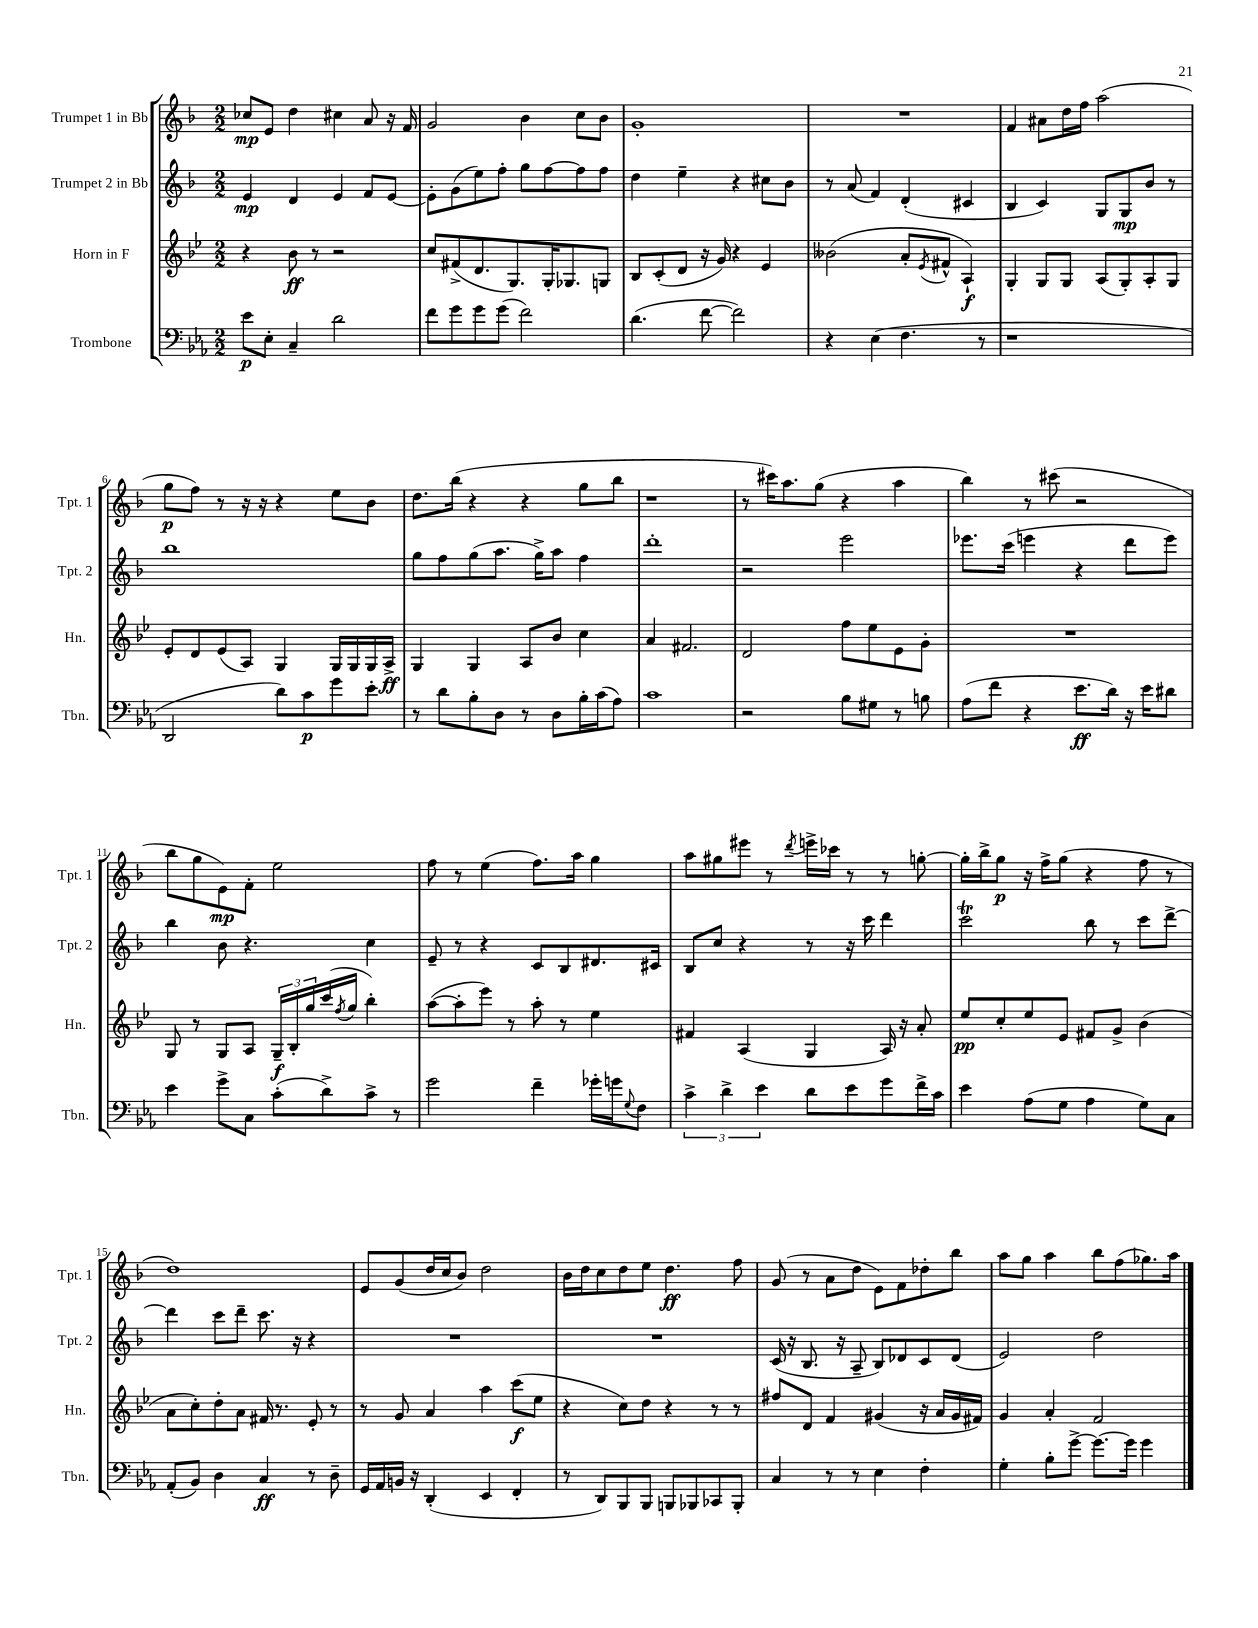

**kern	**kern	**kern	**kern
*staff4	*staff3	*staff2	*staff1
*clefF4	*clefG2	*clefG2	*clefG2
*k[b-e-a-]	*k[b-e-]	*k[b-]	*k[b-]
*M2/2	*M2/2	*M2/2	*M2/2
8e-	4r	4e	8cc-
8E-'	.	.	8e
4C~	8b-	4d	4dd
.	8r	.	.
2d	2r	4e	4cc#
.	.	8f	8a
.	.	[8e	16r
.	.	.	16f
=	=	=	=
8f	8cc	8e']	2g
8g	(8f#^	(8g	.
8g	8.d	8ee)	.
(8g	.	8ff'	.
.	8.G)	.	.
2f)	.	8gg	4b-
.	16G'	[8ff	.
.	8.G-	.	.
.	.	8ff]	8cc
.	8G	8ff	8b-
=	=	=	=
(4.d	8B-	4dd	1g'
.	(8c'	.	.
.	8d	4ee~	.
[8f	16r	.	.
.	16g)	.	.
2f])	4r	4r	.
.	4e-	8cc#	.
.	.	8b-	.
=	=	=	=
4r	(2b--	8r	1r
.	.	(8a	.
(4E-	.	4f)	.
4.F	8a'	(4d'	.
.	8qe-	.	.
.	8f#^^	.	.
.	4A`)	4c#	.
8r	.	.	.
=	=	=	=
1r	4G'	4B-	4f
.	8G	4c)	8a#
.	8G	.	16dd
.	.	.	16ff
.	(8A	8G	(2aa
.	8G')	8G	.
.	8A'	8b-	.
.	8G	8r	.
=	=	=	=
2DD	8e-'	1bb-	8gg
.	8d	.	8ff)
.	(8e-	.	8r
.	8A)	.	16r
.	.	.	16r
8d)	4G	.	4r
8c	.	.	.
8g	16G	.	8ee
.	16G	.	.
8e-'	16G	.	8b-
.	16A^	.	.
=	=	=	=
8r	4G	8gg	8.dd
8d	.	8ff	.
.	.	.	(16bb-
8B-'	4G	(8gg	4r
8D	.	8.aa	.
8r	8A	.	4r
.	.	16gg^)	.
8D	8b-	8aa	.
16B-'	4cc	4ff	8gg
(16c	.	.	.
8A-)	.	.	8bb-
=	=	=	=
1c	4a	1ddd'	1r
.	2.f#	.	.
=	=	=	=
2r	2d	2r	8r
.	.	.	16ccc#)
.	.	.	8.aa
.	.	.	(8gg
8B-	8ff	2eee	4r
8G#	8ee-	.	.
8r	8e-	.	4aa
8B	8g'	.	.
=	=	=	=
(8A-	1r	8.eee-	4bb-)
8f	.	.	.
.	.	(16ccc	.
4r	.	4eee	8r
.	.	.	(8ccc#
8.e-	.	4r	2r
16d)	.	.	.
16r	.	8ddd	.
16e-	.	.	.
8d#	.	8eee)	.
=	=	=	=
4e-	8G	4bb-	8bb-
.	8r	.	8gg
8g^	8G	8b-	8e)
8C	8A	4.r	8f'
(8c'	24G~	.	2ee
.	24B-'	.	.
.	24gg	.	.
8d^)	(16ccc	.	.
.	8qff	.	.
.	16gg	.	.
8c^	4bb-')	4cc	.
8r	.	.	.
=	=	=	=
2g	([8aa	8e~	8ff
.	8aa']	8r	8r
.	8eee-)	4r	(4ee
.	8r	.	.
4f~	8aa'	8c	8.ff)
.	8r	8B-	.
.	.	.	16aa
16g-'	4ee-	8.d#	4gg
16g	.	.	.
8qqG	.	.	.
8F	.	.	.
.	.	16c#	.
=	=	=	=
6c^	4f#	8B-	8aa
.	.	8cc	8gg#
6d^	.	.	.
.	(4A	4r	8eee#
6e-	.	.	.
.	.	.	8r
.	.	.	8qddd
8d	4G	8r	16eee^
.	.	.	16ccc-
8e-	.	16r	8r
.	.	16ccc	.
8g	16A)	4ddd	8r
.	16r	.	.
16f^	8a'	.	[8gg'
16c	.	.	.
=	=	=	=
4e-	8ee-	2ccc	16gg']
.	.	.	16bb-^
.	8cc'	.	8gg
(8A-	8ee-	.	16r
.	.	.	16ff^
8G	8e-	.	(8gg
4A-	8f#	8bb-	4r
.	8g^	8r	.
8G)	(4b-	8ccc	8ff
8C	.	[8ddd^	8r
=	=	=	=
(8AA-'	8a	4ddd]	1dd)
8BB-)	8cc')	.	.
4D	8dd'	8ccc	.
.	8a	8ddd~	.
4C	16f#	8.ccc	.
.	8.r	.	.
.	.	16r	.
8r	8e-'	4r	.
8D~	8r	.	.
=	=	=	=
16GG	8r	1r	8e
16AA-	.	.	.
16BB	8g	.	(8g
16r	.	.	.
(4DD'	4a	.	16dd
.	.	.	16cc
.	.	.	8b-)
4EE-	4aa	.	2dd
4FF'	(8ccc	.	.
.	8ee-	.	.
=	=	=	=
8r	4r	1r	16b-
.	.	.	16dd
8DD)	.	.	8cc
8BBB-	8cc)	.	8dd
8BBB-	8dd	.	8ee
8BBB	4r	.	4.dd
8BBB-	.	.	.
8CC-	8r	.	.
8BBB-'	8r	.	8ff
=	=	=	=
4C	8ff#	(16c	(8g
.	.	16r	.
.	8d	8.B-	8r
8r	4f	.	8a
.	.	16r	.
8r	.	8A~	8dd
4E-	(4g#	8B-)	8e)
.	.	8d-	8f
4F'	16r	8c	8dd-'
.	16a	.	.
.	16g#	(8d-	8bb-
.	16f#)	.	.
=	=	=	=
4G'	4g	2e)	8aa
.	.	.	8gg
8B-'	4a'	.	4aa
[8g^	.	.	.
8.g_	2f	2dd	8bb-
.	.	.	(8ff
16g]	.	.	.
4g	.	.	8.gg-)
.	.	.	16aa
==	==	==	==
*-	*-	*-	*-
